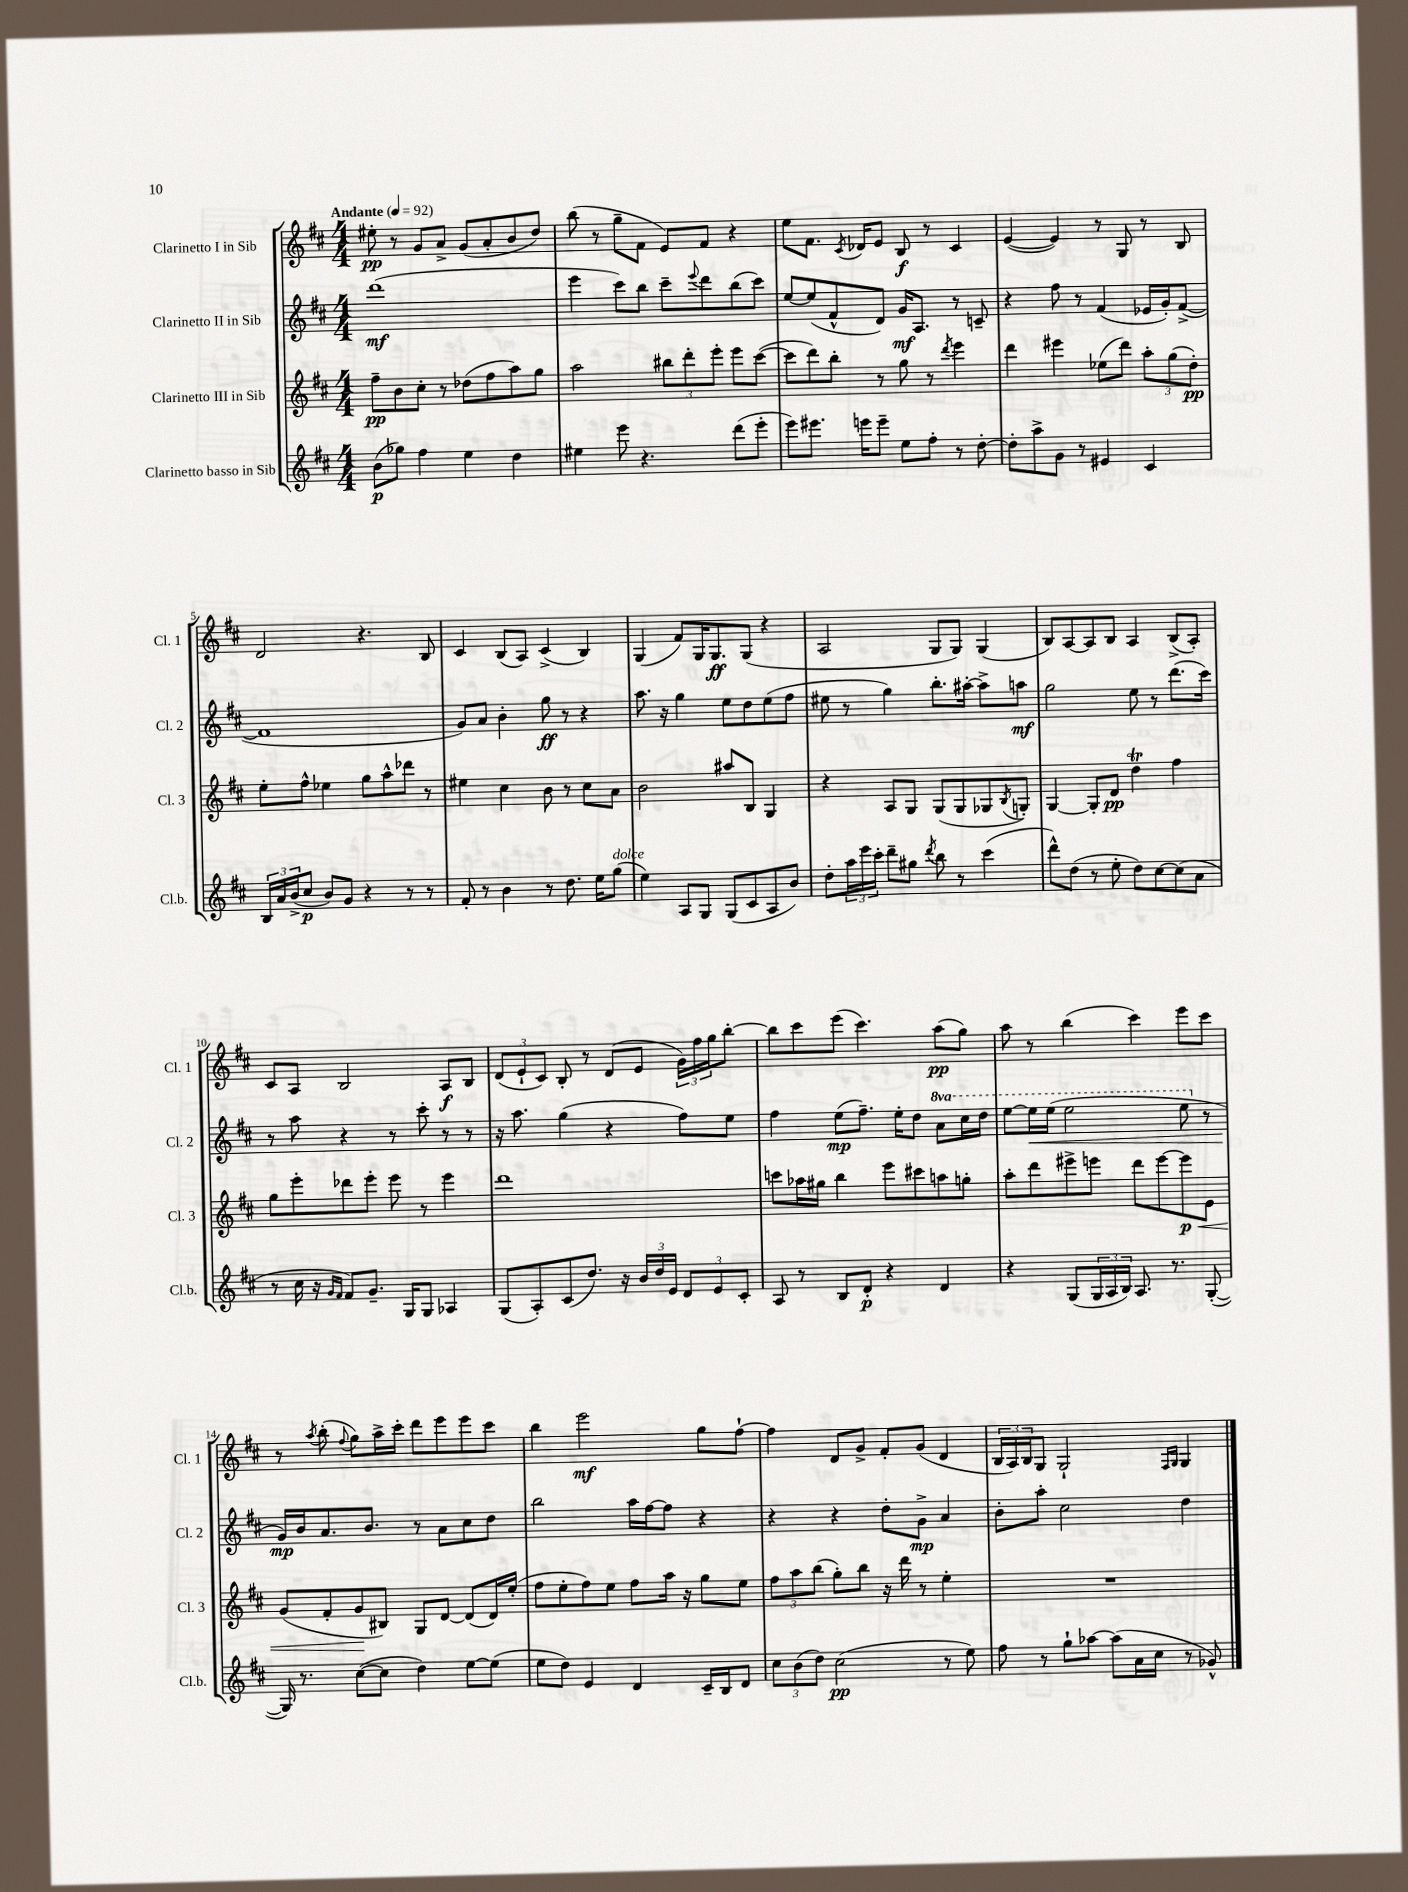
<<
\new StaffGroup <<
\new Staff = "s0" \with { instrumentName = "Clarinetto I in Sib" shortInstrumentName = "Cl. 1" } {
    \clef treble \key d \major \numericTimeSignature \time 4/4 \tempo "Andante" 4 = 92
    eis''8-.\pp r8 g'8 a'8-> g'8( a'8-. b'8 d''8) |
    b''8( r8 g''8-- fis'8 e'8) fis'8 r4 |
    e''8 fis'8. \acciaccatura { cis'8 } des'16 e'8 b8\f r8 cis'4 |
    e'4~( e'4) r8 g8 r8 b8 |
    d'2 r4. b8 |
    cis'4 b8( a8) cis'4->( b4) |
    g4( fis'8) g16 g8.\ff g8( r4 |
    a2 g8 g8) g4( |
    b8) a8~ a8 b8 a4 b8->( a8-.) |
    cis'8 a8 b2 a8\f b8 |
    \tuplet 3/2 { d'8( e'8-! cis'8) } b8-. r8 d'8( e'8 \tuplet 3/2 { g'16) fis''16 g''16 } b''8~-. |
    b''8 cis'''8 e'''8( cis'''4.) a''8\pp( g''8) |
    a''8 r8 b''4( cis'''4) e'''8 cis'''8 |
    r8 \acciaccatura { a''8 } b''8-.( \appoggiatura { fis''8 } g''8) a''16-> cis'''16-. d'''8 e'''8 e'''8 cis'''8 |
    b''4 e'''2\mf g''8 fis''8~-! |
    fis''4 d'8 g'8-> fis'8-. g'8( d'4 |
    \tuplet 3/2 { b16 a16) b16 } g8 g2-! \grace { fis16 g16 } g4 \bar "|." |
}
\new Staff = "s1" \with { instrumentName = "Clarinetto II in Sib" shortInstrumentName = "Cl. 2" } {
    \clef treble \key d \major \numericTimeSignature \time 4/4 \set Staff.ottavationMarkups = #ottavation-simple-ordinals
    d'''1\mf( |
    e'''4 cis'''8) b''8 cis'''8-- \appoggiatura { e'''8 } d'''8 b''8( cis'''8) |
    e''8~ e''8( fis'8-^ d'8) g'16\mf a8. r8 c'8-- |
    r4 fis''8 r8 fis'4( ees'16 g'16-.) fis'8~->( |
    fis'1 |
    g'8) a'8 b'4-. g''8\ff r8 r4 |
    a''8. r16 g''4 e''8 d''8 e''8( fis''8 |
    eis''8 r8 g''4) b''8.-. ais''16~-. ais''8-> a''8\mf |
    g''2 e''8 r8 d'''8.( cis'''16) |
    r8 a''8 r4 r8 cis'''8-. r8 r8 |
    r16 a''8. g''4( r4 fis''8) e''8 |
    fis''4 e''8\mp( fis''8.--) e''16-. d''8 \ottava #1 a''8 cis'''16 d'''16 |
    e'''8~ e'''16\< e'''16( e'''2 e'''8 \ottava #0 r8 |
    g'16\mp\!) b'16 a'8. b'8. r8 a'8 cis''8 d''8 |
    b''2 a''16 fis''16~ fis''8 r4 |
    r4 r4 d''8-. g'8->\mp a'4 |
    b'8-. a''8-. cis''2 d''4 \bar "|." |
}
\new Staff = "s2" \with { instrumentName = "Clarinetto III in Sib" shortInstrumentName = "Cl. 3" } {
    \clef treble \key d \major \numericTimeSignature \time 4/4
    fis''8--\pp b'8 cis''8-. r8 des''8( fis''8 a''8) g''8 |
    a''2 \tuplet 3/2 { bis''8 d'''8-. e'''8-. } e'''8 cis'''8~( |
    cis'''8 d'''8) b''8-. r8 g''8 r8 \acciaccatura { d'''8 } e'''4 |
    d'''4 eis'''4 ees''8( d'''8) \tuplet 3/2 { a''8-. g''8( d''8-.\pp) } |
    e''8-. fis''8-^ ees''4 g''8 a''8-^ des'''8 r8 |
    eis''4 cis''4 b'8 r8 cis''8 a'8 |
    b'2 ais''8 b8 g4 |
    r4 a8 g8 g8( g8 ges8 \acciaccatura { b8 } g8-.) |
    g4~ g8-. d'8\pp d''4\trill fis''4 |
    g''8 e'''8-. des'''8 e'''8-. e'''8 r8 e'''4 |
    d'''1 |
    c'''8 aes''16 gis''16 b''4 e'''8 cis'''8 a''8 g''8-. |
    a''8-. d'''8 eis'''8-> e'''8 d'''8 e'''8~ e'''8\p\< e'8 |
    g'8( fis'8-. g'8\! bis8) g8 d'8~ d'8( d'16) e''16-.( |
    fis''8 e''8-. fis''8) e''8 fis''8 a''16 r16 g''8 e''8 |
    \tuplet 3/2 { fis''8 a''8 b''8( } g''8-.) b''8 r16 d'''16 r8 e''4-. |
    R1 \bar "|." |
}
\new Staff = "s3" \with { instrumentName = "Clarinetto basso in Sib" shortInstrumentName = "Cl.b." } {
    \clef treble \key d \major \numericTimeSignature \time 4/4
    b'8\p( ges''8) fis''4 e''4 d''4 |
    eis''4 e'''8 r4. d'''8( e'''8-. |
    e'''8) eis'''8. e'''16 e'''8-- e''8 fis''8-. r8 d''8~-. |
    d''8-. a''8-> g'8 r8 eis'4 cis'4 |
    \tuplet 3/2 { b16 a'16 b'16->( } cis''8\p b'8) g'8 r4 r8 r8 |
    fis'8-. r8 b'4 r8 d''8. e''16 g''8^\markup { \italic "dolce" }( |
    e''4) a8 g8 g8( cis'8 a8 b'8) |
    d''8-. \tuplet 3/2 { a''16 e'''16 cis'''16-. } d'''8-- gis''8 \acciaccatura { d'''8 } b''8 r8 cis'''4( |
    d'''8-^) d''8( r8 e''8-. d''8) cis''8~ cis''8( a'8 |
    r8 cis''16 r16 \grace { g'16 fis'16 } fis'8) g'8.-- g16 g8 aes4 |
    g8( a8-.) cis'8( d''8.) r16 \tuplet 3/2 { b'16 d''16 e'16 } \tuplet 3/2 { d'8 e'8 cis'8-. } |
    a8 r8 b8 d'8-.\p r4 d'4 |
    r4 g8( \tuplet 3/2 { g16 a16 b16) } a8. r8. g8~-.( |
    g16) r8. cis''8~( cis''8 d''4) e''8~ e''8( |
    e''8 d''8) e'4 d'4 cis'16-- b16 d'8 |
    \tuplet 3/2 { cis''8 b'8( d''8) } cis''2\pp( r8 e''8) |
    fis''8 r8 g''8-! aes''8~ aes''8( a'16 cis''16 r8 ges'8-^) \bar "|." |
}
>>
>>
